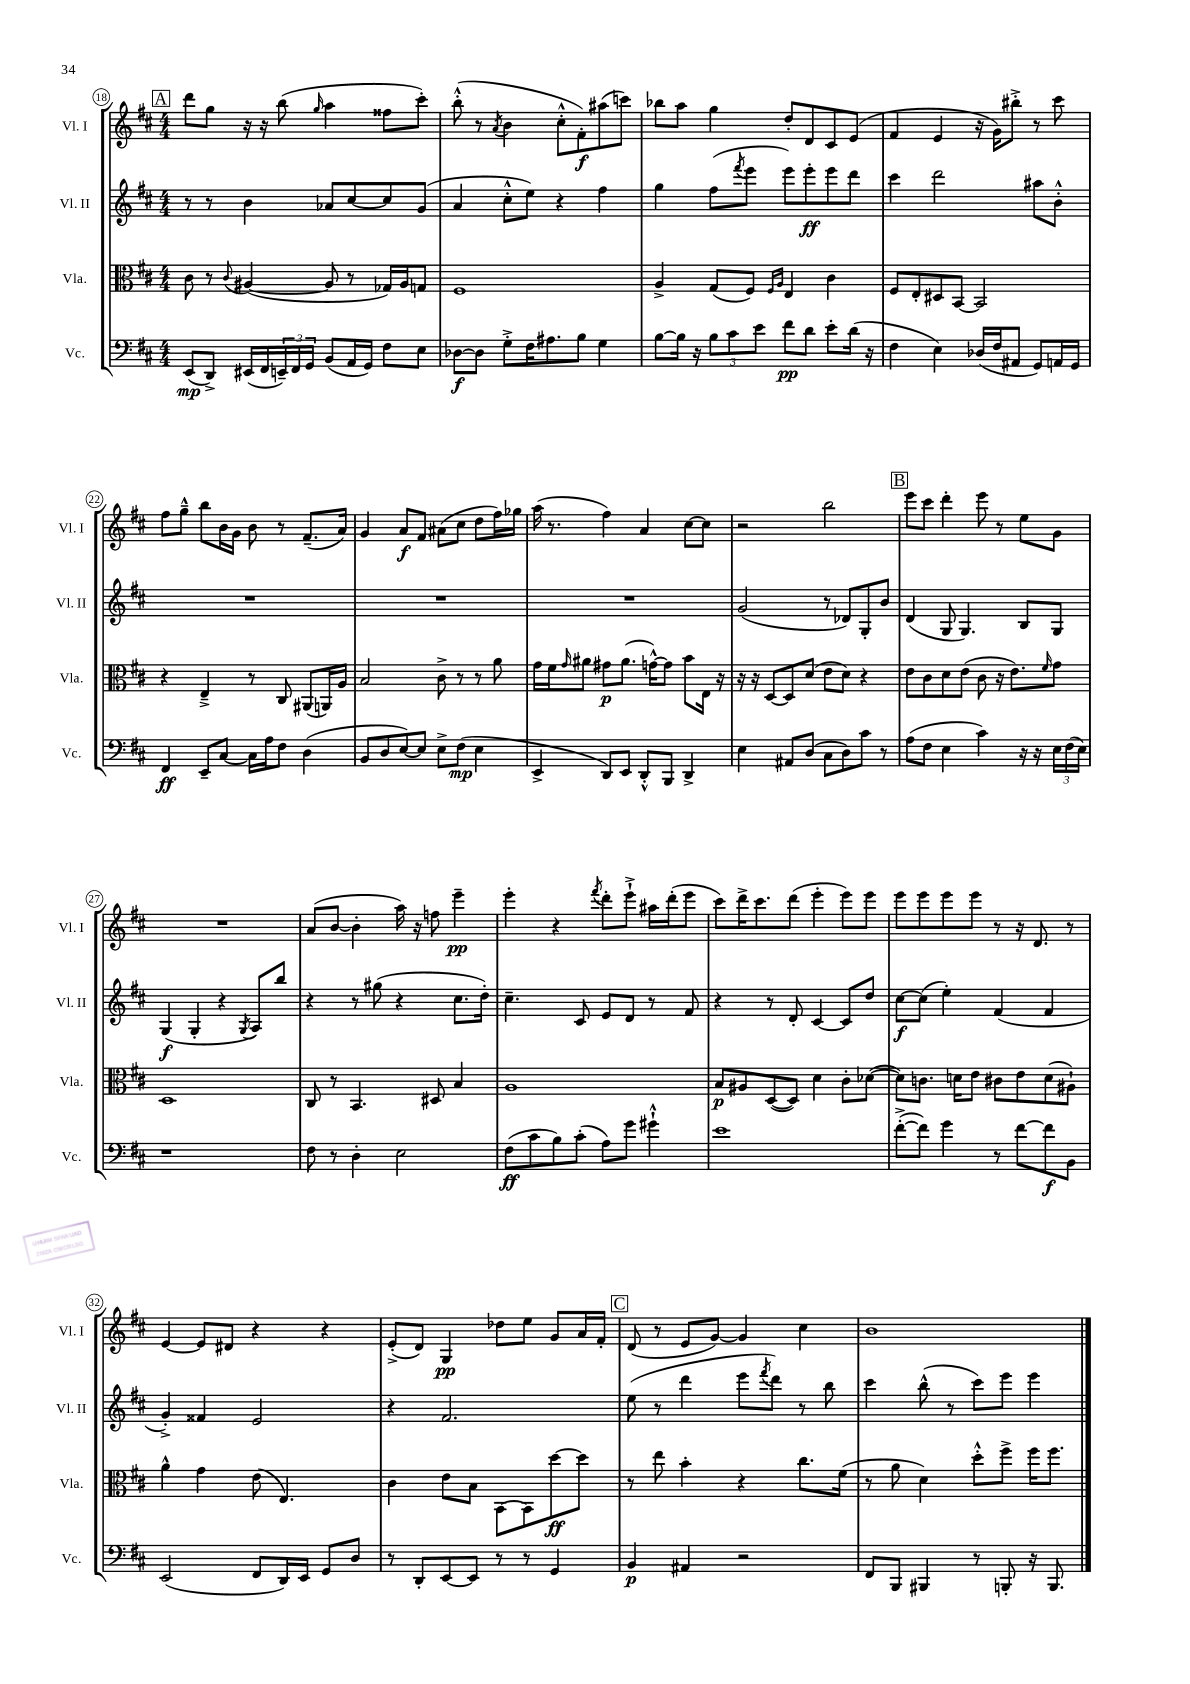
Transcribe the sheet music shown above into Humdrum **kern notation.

**kern	**kern	**kern	**kern
*staff4	*staff3	*staff2	*staff1
*clefF4	*clefC3	*clefG2	*clefG2
*k[f#c#]	*k[f#c#]	*k[f#c#]	*k[f#c#]
*M4/4	*M4/4	*M4/4	*M4/4
(8EE	8c#	8r	8ddd
8DD^)	8r	8r	8gg
.	8qqc#	.	.
(16EE#	([4A#	4b	16r
16FF#	.	.	16r
24EE~)	.	.	(8bb
24FF#	.	.	.
24GG	.	.	.
.	.	.	16qqgg
(8BB	8A#]	8a-	4aa
16AA	8r	[8cc#	.
16GG)	.	.	.
8F#	16G-)	8cc#]	8ff##
.	16A#	.	.
8E	8G	(8g	8ccc#')
=	=	=	=
[8D-	1F#	4a	(8bb'^^
8D-]	.	.	8r
.	.	.	8qa
8G'^	.	8cc#'^^	4b
16F#	.	8ee)	.
8.A#	.	.	.
.	.	4r	8cc#'^^
8B	.	.	8f#')
4G	.	4ff#	(8aa#
.	.	.	8ccc)
=	=	=	=
[8B	4A^	4gg	8bb-
16B]	.	.	8aa
16r	.	.	.
12B	(8G	(8ff#	4gg
12c#	.	.	.
.	.	8qfff#	.
.	8F#)	8eee	.
12e	.	.	.
.	16qqF#	.	.
.	16qqA	.	.
8f#	4E	8eee)	8dd'
8d	.	8eee'	8d
8e'	4c#	8eee	8c#
(16d	.	8ddd	(8e
16r	.	.	.
=	=	=	=
4F#	8F#	4ccc#	4f#
.	8E'	.	.
4E)	8D#	2ddd	4e
.	[8BB	.	.
(16D-	2BB]	.	16r
16F#	.	.	16g)
8AA#	.	.	8bb#'^
8GG)	.	8aa#	8r
16AA	.	8b'^^	8ccc#
16GG	.	.	.
=	=	=	=
4FF#	4r	1r	8ff#
.	.	.	8gg~^^
8EE~	4E~^	.	8bb
[8C#	.	.	16b
.	.	.	16g
16C#]	8r	.	8b
16A	.	.	.
8F#	8C#	.	8r
(4D	(8AA#	.	(8.f#~
.	16AA)	.	.
.	16A	.	16a)
=	=	=	=
8BB	2B	1r	4g
8D	.	.	.
[8E)	.	.	8a
8E]	.	.	8f#
8E^	8c#^	.	(8a#
(8F#	8r	.	8cc#
4E	8r	.	8dd
.	8a	.	16ff#)
.	.	.	16gg-
=	=	=	=
4EE^	16g	1r	(16aa
.	16f#	.	8.r
.	16qqg	.	.
.	8a#	.	.
8DD)	8g#	.	4ff#)
8EE	(8.a#	.	.
8DD'^^	.	.	4a
.	[16g^^)	.	.
8BBB	8g]	.	.
4DD^	8b	.	[8cc#
.	16E	.	8cc#]
.	16r	.	.
=	=	=	=
4E	16r	(2g	2r
.	16r	.	.
.	[8D	.	.
8AA#	8D]	.	.
(8D	(8d	.	.
8C#	8e	8r	2bb
8D)	8d)	8d-)	.
8c#	4r	8G'	.
8r	.	8b	.
=	=	=	=
(8A	8e	(4d	8eee
8F#	8c#	.	8ccc#
4E	8d	8G	4ddd'
.	(8e	4.G)	.
4c#)	8c#	.	8eee
.	16r	.	8r
.	8.e)	.	.
16r	.	8B	8ee
16r	.	.	.
.	16qqf#	.	.
24E	8g	8G	8g
(24F#	.	.	.
24E)	.	.	.
=	=	=	=
1r	1D	(4G	1r
.	.	4G'	.
.	.	4r	.
.	.	8qG	.
.	.	8A)	.
.	.	8bb	.
=	=	=	=
8F#	8C#	4r	(8a
8r	8r	.	[8b
4D'	4.BB	8r	4b']
.	.	(8gg#	.
2E	.	4r	16aa)
.	.	.	16r
.	8D#	.	8ff
.	4B	8.cc#	4eee~
.	.	16dd')	.
=	=	=	=
(8F#	1A	4.cc#~	4eee'
8c#	.	.	.
8B)	.	.	4r
(8c#'	.	8c#	.
.	.	.	8qfff#
8A)	.	8e	8ddd'
8g	.	8d	8eee`^
4g#`^^	.	8r	16aa#
.	.	.	(16ddd'
.	.	8f#	8eee
=	=	=	=
1e	8B	4r	8ccc#)
.	8A#	.	16ddd^
.	.	.	8.ccc#
.	([8D	8r	.
.	8D])	8d'	(8ddd
.	4d	[4c#	4eee'
.	8c#'	8c#]	8eee)
.	([8d-	8dd	8eee
=	=	=	=
([8f#'^	8d-])	[8cc#	8eee
8f#])	8.c	(8cc#]	8eee
4g	.	4ee')	8eee
.	16d	.	.
.	8e	.	8eee
8r	8c#	(4f#	8r
[8f#	8e	.	16r
.	.	.	8.d
8f#]	(8d	4f#	.
8BB	8A#`)	.	8r
=	=	=	=
(2EE	4a^^	4g'^)	[4e
.	4g	4f##	8e]
.	.	.	8d#
8FF#	(8e	2e	4r
16DD)	4.E)	.	.
16EE	.	.	.
8GG	.	.	4r
8D	.	.	.
=	=	=	=
8r	4c#	4r	(8e'^
8DD'	.	.	8d)
[8EE	8e	2.f#	4G
8EE]	8B	.	.
8r	[8BB	.	8dd-
8r	8BB]	.	8ee
4GG	[8dd	.	8g
.	8dd]	.	16a
.	.	.	16f#'
=	=	=	=
4BB	8r	(8ee	(8d
.	8ee	8r	8r
4AA#	4b'	4ddd	8e
.	.	.	[8g)
2r	4r	8eee	4g]
.	.	8qfff#	.
.	.	8ddd)	.
.	8.cc#	8r	4cc#
.	.	8bb	.
.	(16f#	.	.
=	=	=	=
8FF#	8r	4ccc#	1b
8BBB	8a	.	.
4BBB#	4d)	(8bb^^	.
.	.	8r	.
8r	8dd'^^	8ccc#)	.
8BBB'	8ff#^	8eee	.
16r	16ff#	4eee	.
8.BBB	8.ff#	.	.
==	==	==	==
*-	*-	*-	*-
